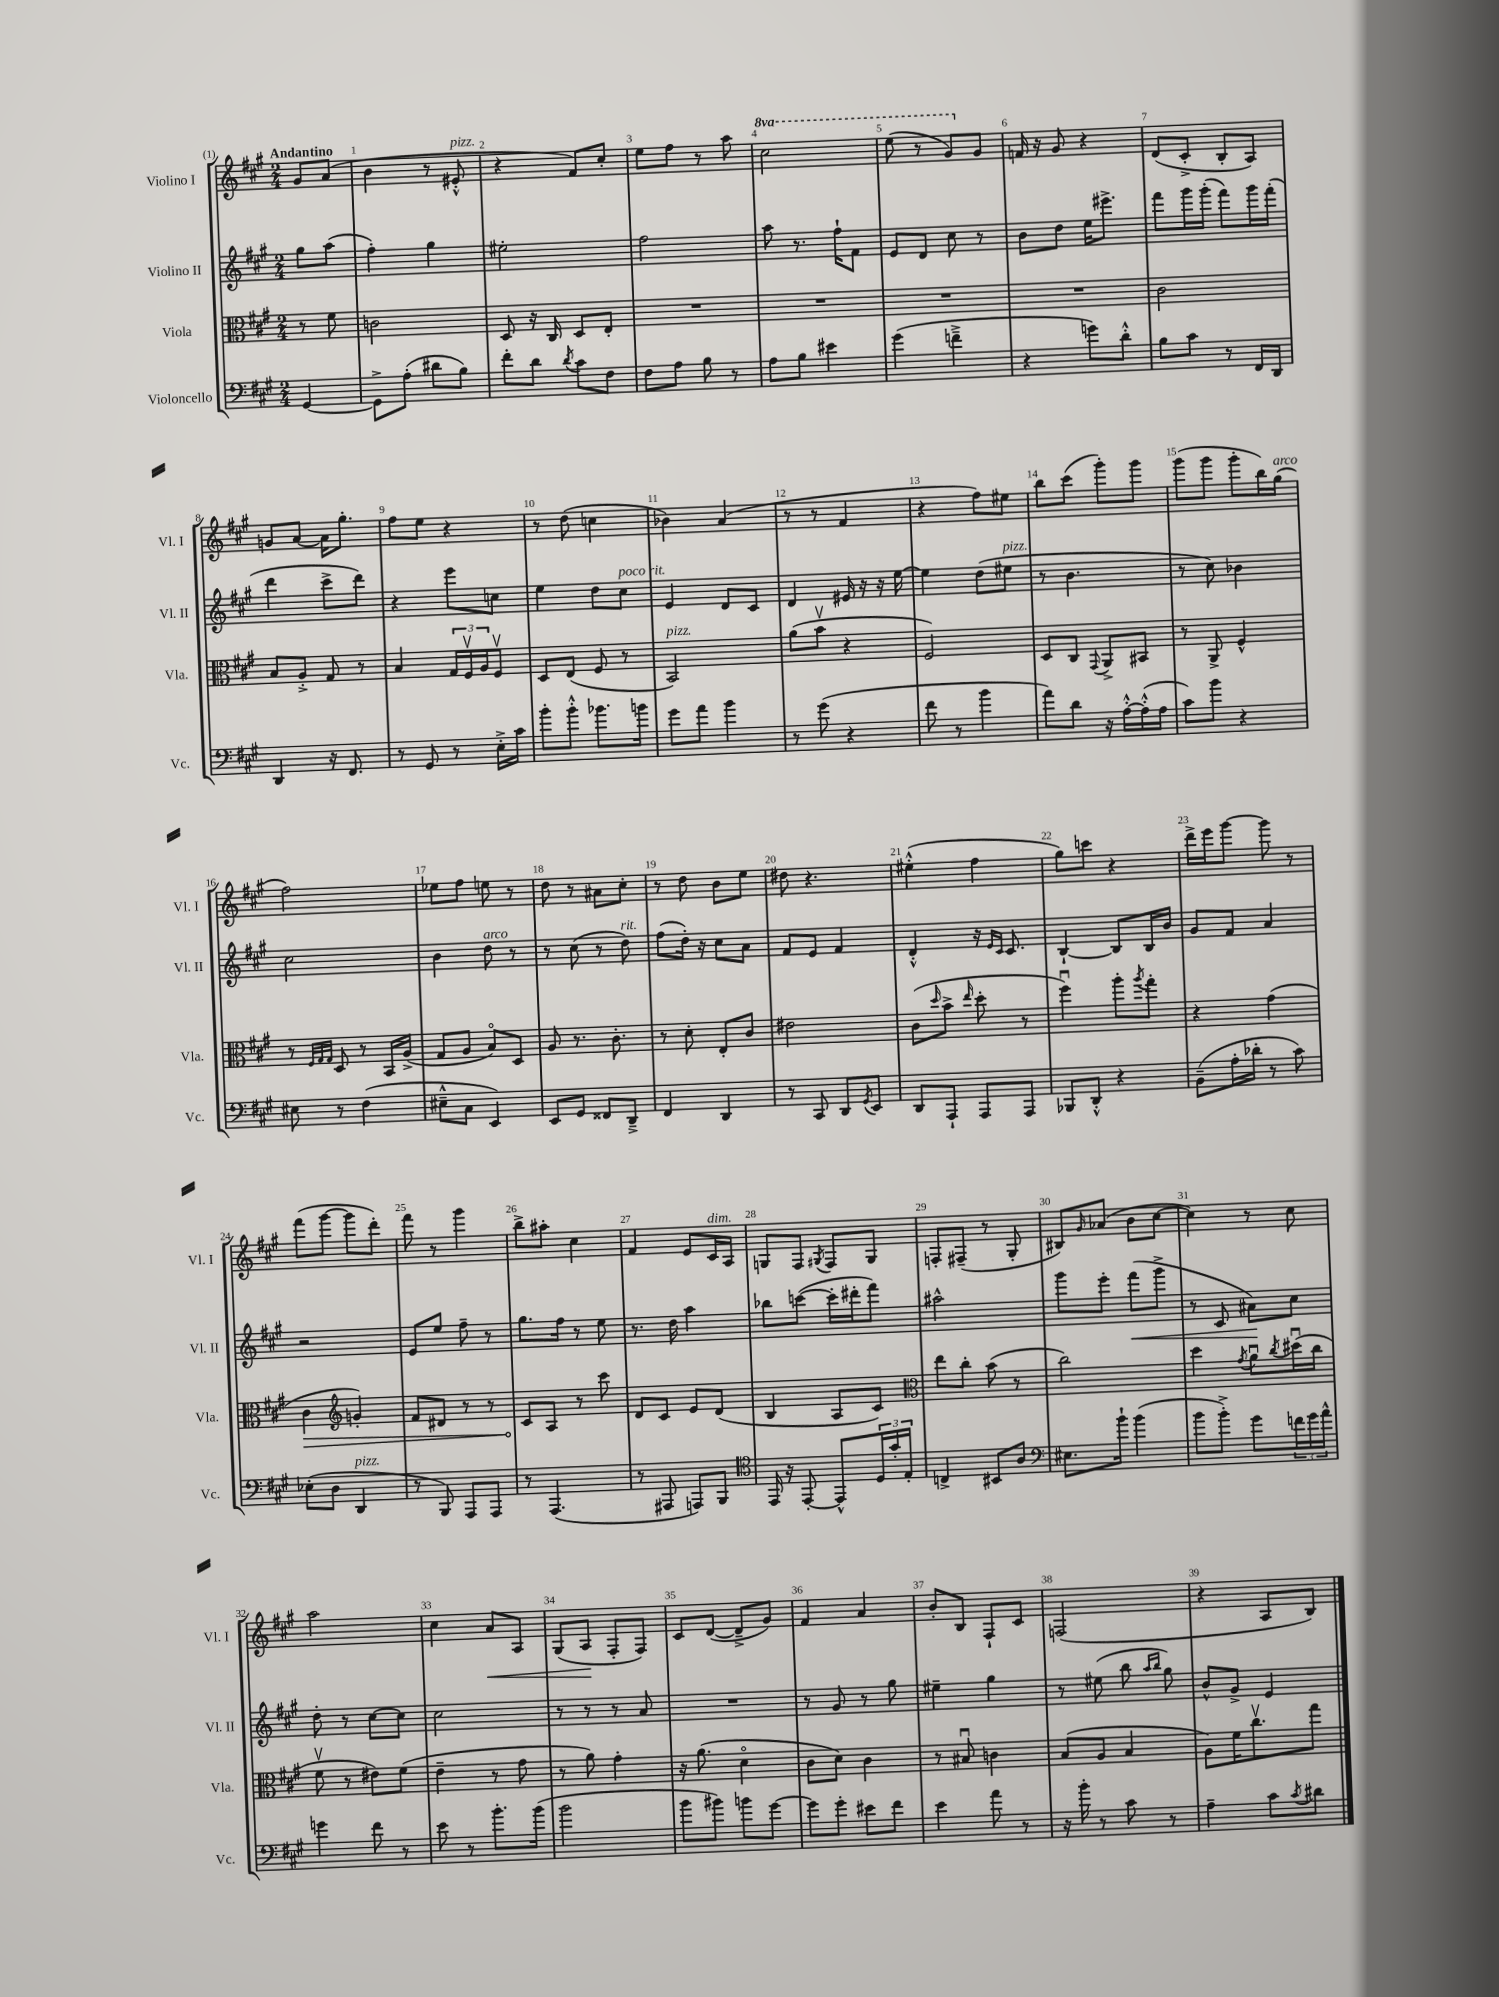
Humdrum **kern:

**kern	**kern	**dynam	**kern	**dynam	**kern	**dynam
*part4	*part3	*part3	*part2	*part2	*part1	*part1
*staff4	*staff3	*staff3	*staff2	*staff2	*staff1	*staff1
*I"Violoncello	*I"Viola	*	*I"Violino II	*	*I"Violino I	*
*I'Vc.	*I'Vla.	*	*I'Vl. II	*	*I'Vl. I	*
*clefF4	*clefC3	*	*clefG2	*	*clefG2	*
*k[f#c#g#]	*k[f#c#g#]	*	*k[f#c#g#]	*	*k[f#c#g#]	*
*M2/4	*M2/4	*	*M2/4	*	*M2/4	*
=	=	=	=	=	=	=
!	!	!	!	!	!LO:TX:a:B:t=Andantino	!
[4GG#/	8r	.	8gg#\L	.	8g#/L	.
.	8f#\	.	(8aa\J	.	(8a/J	.
=1	=1	=1	=1	=1	=1	=1
8GG#^\L]	2cn\	.	4ff#'\)	.	4b\	.
(8A'\J	.	.	.	.	.	.
8d#X\L	.	.	4gg#\	.	8r	.
!	!	!	!	!	!LO:TX:a:i:t=pizz.	!
8B\J)	.	.	.	.	8e#X'^^/	.
=2	=2	=2	=2	=2	=2	=2
8f#'\L	8D/	.	2ee#X'\	.	4r	.
8d\J	16r	.	.	.	.	.
.	16C#/	.	.	.	.	.
8qd/	.	.	.	.	.	.
8c#\L	8D/L	.	.	.	8f#/L)	.
8F#\J	8E'/J	.	.	.	8cc#'/J	.
=3	=3	=3	=3	=3	=3	=3
8F#\L	2r	.	2ff#\	.	8ee\L	.
8A\J	.	.	.	.	8ff#\J	.
8B\	.	.	.	.	8r	.
8r	.	.	.	.	8aa\	.
=4	=4	=4	=4	=4	=4	=4
*	*	*	*	*	*8va	*
8A\L	2r	.	8aa\	.	2ccc#\	.
8B\J	.	.	8.r	.	.	.
4e#X\	.	.	.	.	.	.
.	.	.	16ff#`\KL	.	.	.
.	.	.	8f#\J	.	.	.
=5	=5	=5	=5	=5	=5	=5
(4g#\	2r	.	8e/L	.	(8eee\	.
.	.	.	8d/J	.	8r	.
4fn~^\	.	.	8cc#\	.	8gg#/L)	.
*	*	*	*	*	*X8va	*
.	.	.	8r	.	8g#/J	.
=6	=6	=6	=6	=6	=6	=6
4r	2r	.	8b\L	.	16fn/	.
.	.	.	.	.	16r	.
.	.	.	8dd\J	.	8g#/	.
8gn\L)	.	.	16ee\KL	.	4r	.
.	.	.	8.eee#X^\J	.	.	.
8d'^^\J	.	.	.	.	.	.
=7	=7	=7	=7	=7	=7	=7
8B\L	2c#\	.	8fff#\L	.	(8d/L	.
8c#\J	.	.	16ggg#\L	.	8c#'^/J	.
.	.	.	(16ggg#'\JJ	.	.	.
8r	.	.	8fff#\L)	.	8B'/L	.
16FF#/LL	.	.	16ggg#\L	.	8A/J)	.
16DD/JJ	.	.	(16fff#'\JJ	.	.	.
!!LO:LB:g=z
=8	=8	=8	=8	=8	=8	=8
4DD/	8B/L	.	4ddd\	.	8gn/L	.
.	8A'^/J	.	.	.	[8a/J	.
16r	8G#/	.	8ccc#^\L	.	16a\KL]	.
8.FF#/	.	.	.	.	8.gg#'\J	.
.	8r	.	8ddd\J)	.	.	.
=9	=9	=9	=9	=9	=9	=9
8r	4B/	.	4r	.	8ff#\L	.
8GG#/	.	.	.	.	8ee\J	.
8r	24G#/LL	.	8eee\L	.	4r	.
.	24F#v/	.	.	.	.	.
.	24A/J	.	.	.	.	.
16E'^\LL	8F#v/J	.	8ccn\J	.	.	.
16c#\JJ	.	.	.	.	.	.
=10	=10	=10	=10	=10	=10	=10
8b'\L	8D/L	.	4ee\	.	8r	.
8b'^^\J	(8E/J	.	.	.	(8dd\	.
8.b-X\L	8F#/	.	8dd\L	.	4ccn\	.
!	!	!	!LO:TX:a:i:t=poco rit.	!	!	!
.	8r	.	8cc#\J	.	.	.
16bn\Jk	.	.	.	.	.	.
=11	=11	=11	=11	=11	=11	=11
!	!LO:TX:a:i:t=pizz.	!	!	!	!	!
8g#\L	2BB/)	.	4e/	.	4b-X\)	.
8a\J	.	.	.	.	.	.
4b\	.	.	8d/L	.	(4a/	.
.	.	.	8c#/J	.	.	.
=12	=12	=12	=12	=12	=12	=12
8r	(8a\L	.	4d/	.	8r	.
(8g#\	8bv\J	.	.	.	8r	.
4r	4r	.	16e#X/	.	4f#/	.
.	.	.	16r	.	.	.
.	.	.	16r	.	.	.
.	.	.	[16ee\	.	.	.
=13	=13	=13	=13	=13	=13	=13
8f#\	2F#/)	.	4ee\]	.	4r	.
8r	.	.	.	.	.	.
4b\	.	.	(8dd\L	.	8ff#\L)	.
!	!	!	!LO:TX:a:i:t=pizz.	!	!	!
.	.	.	8ee#X\J	.	8ee#X\J	.
=14	=14	=14	=14	=14	=14	=14
8a\L)	8D/L	.	8r	.	8bb\L	.
8d\J	8C#/J	.	4.b\	.	(8ccc#\J	.
.	8qqGG#/	.	.	.	.	.
16r	8AA^/L	.	.	.	8ggg#'\L)	.
[16A'^^\LL	.	.	.	.	.	.
(16A'^^\]	8BB#X/J	.	.	.	8ggg#\J	.
16A\JJ	.	.	.	.	.	.
=15	=15	=15	=15	=15	=15	=15
8c#\L)	8r	.	8r	.	(8ggg#\L	.
8b\J	8AA^/	.	8cc#\)	.	8ggg#\J	.
4r	4F#^^/	.	4b-X\	.	8ggg#'\L	.
.	.	.	.	.	16bb\L)	.
!	!	!	!	!	!LO:TX:a:i:t=arco	!
.	.	.	.	.	(16gg#\JJ	.
!!LO:LB:g=z
=16	=16	=16	=16	=16	=16	=16
8E#X\	8r	.	2cc#\	.	2ff#\)	.
.	32qqF#/LLL	.	.	.	.	.
.	32qqG#/	.	.	.	.	.
.	32qqG#/JJJ	.	.	.	.	.
8r	8D/	.	.	.	.	.
(4F#\	8r	.	.	.	.	.
.	16BB/LL	.	.	.	.	.
.	(16A^/JJ	.	.	.	.	.
=17	=17	=17	=17	=17	=17	=17
8E#X~^^\L	8G#/L	.	4b\	.	8ee-X\L	.
8C#\J	8A/J	.	.	.	8ff#\J	.
!	!	!	!LO:TX:a:i:t=arco	!	!	!
4EE/)	8B/L)	.	8dd\	.	8een\	.
.	8D/J	.	8r	.	8r	.
=18	=18	=18	=18	=18	=18	=18
8EE/L	8A/	.	8r	.	8dd\	.
8GG#/J	8.r	.	(8cc#\	.	8r	.
8FF##X/L	.	.	8r	.	8a#X\L	.
.	8.c#'\	.	.	.	.	.
!	!	!	!LO:TX:a:i:t=rit.	!	!	!
8DD~^/J	.	.	8dd\)	.	8cc#'\J	.
=19	=19	=19	=19	=19	=19	=19
4FF#/	8r	.	(8ff#\L	.	8r	.
.	8d'\	.	16dd'\Jk)	.	8dd\	.
.	.	.	16r	.	.	.
4DD/	8E'/L	.	8cc#\L	.	8b\L	.
.	8c#/J	.	8a\J	.	8ee\J	.
=20	=20	=20	=20	=20	=20	=20
8r	2e#X\	.	8f#/L	.	8dd#X\	.
8CC#/	.	.	8e/J	.	4.r	.
8DD/L	.	.	4f#/	.	.	.
8qGG#/	.	.	.	.	.	.
8EE/J	.	.	.	.	.	.
=21	=21	=21	=21	=21	=21	=21
8DD/L	(8c#\L	.	4d'^^/	.	(4ee#X'^^\	.
.	16qqdd/	.	.	.	.	.
8AAA`/J	8b^\J	.	.	.	.	.
.	16qqee/	.	.	.	.	.
8AAA/L	8dd'\	.	16r	.	4ff#\	.
.	.	.	16qqe/LL	.	.	.
.	.	.	16qqc#/JJ	.	.	.
.	.	.	8.c#/	.	.	.
8AAA/J	8r	.	.	.	.	.
=22	=22	=22	=22	=22	=22	=22
8BBB-X/L	4ff#u\)	.	[4B`/	.	8gg#\L)	.
8DD'^^/J	.	.	.	.	8cccn\J	.
4r	8aa'\L	.	8B/L]	.	4r	.
.	8qaa/	.	.	.	.	.
.	8gg#'\J	.	16B/L	.	.	.
.	.	.	16b/JJ	.	.	.
=23	=23	=23	=23	=23	=23	=23
(8BB~\L	4r	.	8g#/L	.	16ddd^\LL	.
.	.	.	.	.	16eee\J	.
16A'\L	.	.	8f#/J	.	[8ggg#\J	.
16d-X'\JJ	.	.	.	.	.	.
8r	(4g#\	.	4a/	.	8ggg#\]	.
8c#\)	.	.	.	.	8r	.
!!LO:LB:g=z
=24	=24	=24	=24	=24	=24	=24
!	!	!LO:HP:b	!	!	!	!
(8E-X'\L	4c#\	>	2r	.	(8fff#\L	.
8D\J	.	.	.	.	[8ggg#\J	.
*	*clefG2	*	*	*	*	*
!LO:TX:a:i:t=pizz.	!	!	!	!	!	!
4DD/	4gn'/)	.	.	.	8ggg#\L]	.
.	.	.	.	.	8ddd'\J)	.
=25	=25	=25	=25	=25	=25	=25
8r	8f#/L	.	8e/L	.	8fff#\	.
8BBB/)	8d#X/J	.	8ee/J	.	8r	.
8AAA/L	8r	.	8ff#~\	.	4ggg#\	.
8AAA/J	8r	.	8r	.	.	.
=26	=26	=26	=26	=26	=26	=26
8r	8c#/L	.	8.gg#\L	.	8bb^\L	.
(4.AAA/	8A/J	]	.	.	8aa#X'\J	.
.	.	.	16ff#\Jk	.	.	.
.	8r	.	8r	.	4cc#\	.
.	8ccc#\	.	8ee\	.	.	.
=27	=27	=27	=27	=27	=27	=27
8r	8d/L	.	8.r	.	4f#/	.
8AAA#X/	8c#/J	.	.	.	.	.
.	.	.	16dd\	.	.	.
8AAAn/L)	8e/L	.	4aa\	.	8e/L	.
!	!	!	!	!	!LO:TX:a:i:t=dim.	!
8BBB/J	(8d/J	.	.	.	16c#/L	.
.	.	.	.	.	16A/JJ	.
=28	=28	=28	=28	=28	=28	=28
*clefC4	*	*	*	*	*	*
16EE/	4B/	.	8bb-X\L	.	8Gn/L	.
16r	.	.	.	.	.	.
[8EE'/	.	.	([8cccn\J	.	8F#/J	.
.	.	.	.	.	8qG#X/	.
8EE^^/L]	8A/L	.	16ccc'\LL]	.	8F#/L	.
.	.	.	16ddd#X'\J	.	.	.
24D/L	8c#/J)	.	8fff#\J)	.	8G#/J	.
24g#'/	.	.	.	.	.	.
24E'/JJ	.	.	.	.	.	.
=29	=29	=29	=29	=29	=29	=29
*	*clefC3	*	*	*	*	*
4Cn^/	8ee\L	.	2aa#X^^\	.	8Fn'/L	.
.	8cc#'\J	.	.	.	(8F#X~/J	.
8BB#X/L	(8b\	.	.	.	8r	.
8A/J	8r	.	.	.	8G#'/	.
=30	=30	=30	=30	=30	=30	=30
*clefF4	*	*	*	*	*	*
8.E#X\L	2cc#\)	.	8ggg#\L	.	8B#X/L)	.
.	.	.	.	.	16qqg#/	.
.	.	.	8eee'\J	.	(8a-X/J	.
16b`\Jk	.	.	.	.	.	.
!	!	!	!	!LO:HP:b	!	!
(4b\	.	.	(8fff#\L	<	8b\L	.
.	.	.	8ggg#^\J	.	[8cc#\J	.
=31	=31	=31	=31	=31	=31	=31
8b\L	4dd\	.	8r	.	4cc#\])	.
8b'^\J)	.	.	8c#/	.	.	.
.	8qg#/	.	.	.	.	.
8g#\L	8au\L	.	8a#X\L)	.	8r	.
.	8qcc#/	.	.	.	.	.
24fn\L	(16dd#Xu\L	.	8cc#\J	[	8cc#\	.
24g#\	.	.	.	.	.	.
.	16cc#\JJ	.	.	.	.	.
24a^^\JJ	.	.	.	.	.	.
!!LO:LB:g=z
=32	=32	=32	=32	=32	=32	=32
4gn\	8f#v\	.	8dd'\	.	2aa\	.
.	8r	.	8r	.	.	.
8f#\	8e#X\L)	.	[8cc#\L	.	.	.
8r	(8f#\J	.	8cc#\J]	.	.	.
=33	=33	=33	=33	=33	=33	=33
8e\	4e~\	.	2cc#\	.	4cc#\	.
8r	.	.	.	.	.	.
!	!	!	!	!	!	!LO:HP:b
8.b'\L	8r	.	.	.	8a/L	<
.	8g#\	.	.	.	8A/J	.
(16b\Jk	.	.	.	.	.	.
=34	=34	=34	=34	=34	=34	=34
2b\	8r	.	8r	.	(8G#/L	.
.	8a\)	.	8r	.	8A/J	.
.	4g#'\	.	8r	.	8F#'/L	[
.	.	.	8a/	.	8F#/J)	.
=35	=35	=35	=35	=35	=35	=35
8b\L	16r	.	2r	.	8c#/L	.
.	(8.a\	.	.	.	.	.
8b#X\J)	.	.	.	.	([8d/J	.
8bn\L	4d\	.	.	.	8d~^/L]	.
[8g#\J	.	.	.	.	8g#/J)	.
=36	=36	=36	=36	=36	=36	=36
8g#\L]	8c#\L	.	8r	.	4f#/	.
8g#'\J	8d\J)	.	8g#/	.	.	.
8e#X\L	4c#\	.	8r	.	4a/	.
8f#\J	.	.	8gg#\	.	.	.
=37	=37	=37	=37	=37	=37	=37
4e\	8r	.	4ee#X~\	.	8b'/L	.
.	8B#Xu/	.	.	.	8B/J	.
8a\	4cn\	.	4gg#\	.	8F#`/L	.
8r	.	.	.	.	8c#/J	.
=38	=38	=38	=38	=38	=38	=38
16r	(8B/L	.	8r	.	(2Fn/	.
16b'\	.	.	.	.	.	.
8r	8A/J	.	(8ee#X\	.	.	.
8c#\	4B/	.	8bb\	.	.	.
.	.	.	16qqaa/LL	.	.	.
.	.	.	16qqbb/JJ	.	.	.
8r	.	.	8gg#\)	.	.	.
=39	=39	=39	=39	=39	=39	=39
4A~\	8A\L)	.	8b^^/L	.	4r	.
.	16f#\K	.	8g#^/J	.	.	.
.	8.cc#v\	.	.	.	.	.
8c#\L	.	.	4e/	.	8A/L	.
8qc#/	.	.	.	.	.	.
8d#X\J	8gg#\J	.	.	.	8B/J)	.
==	==	==	==	==	==	==
*-	*-	*-	*-	*-	*-	*-
